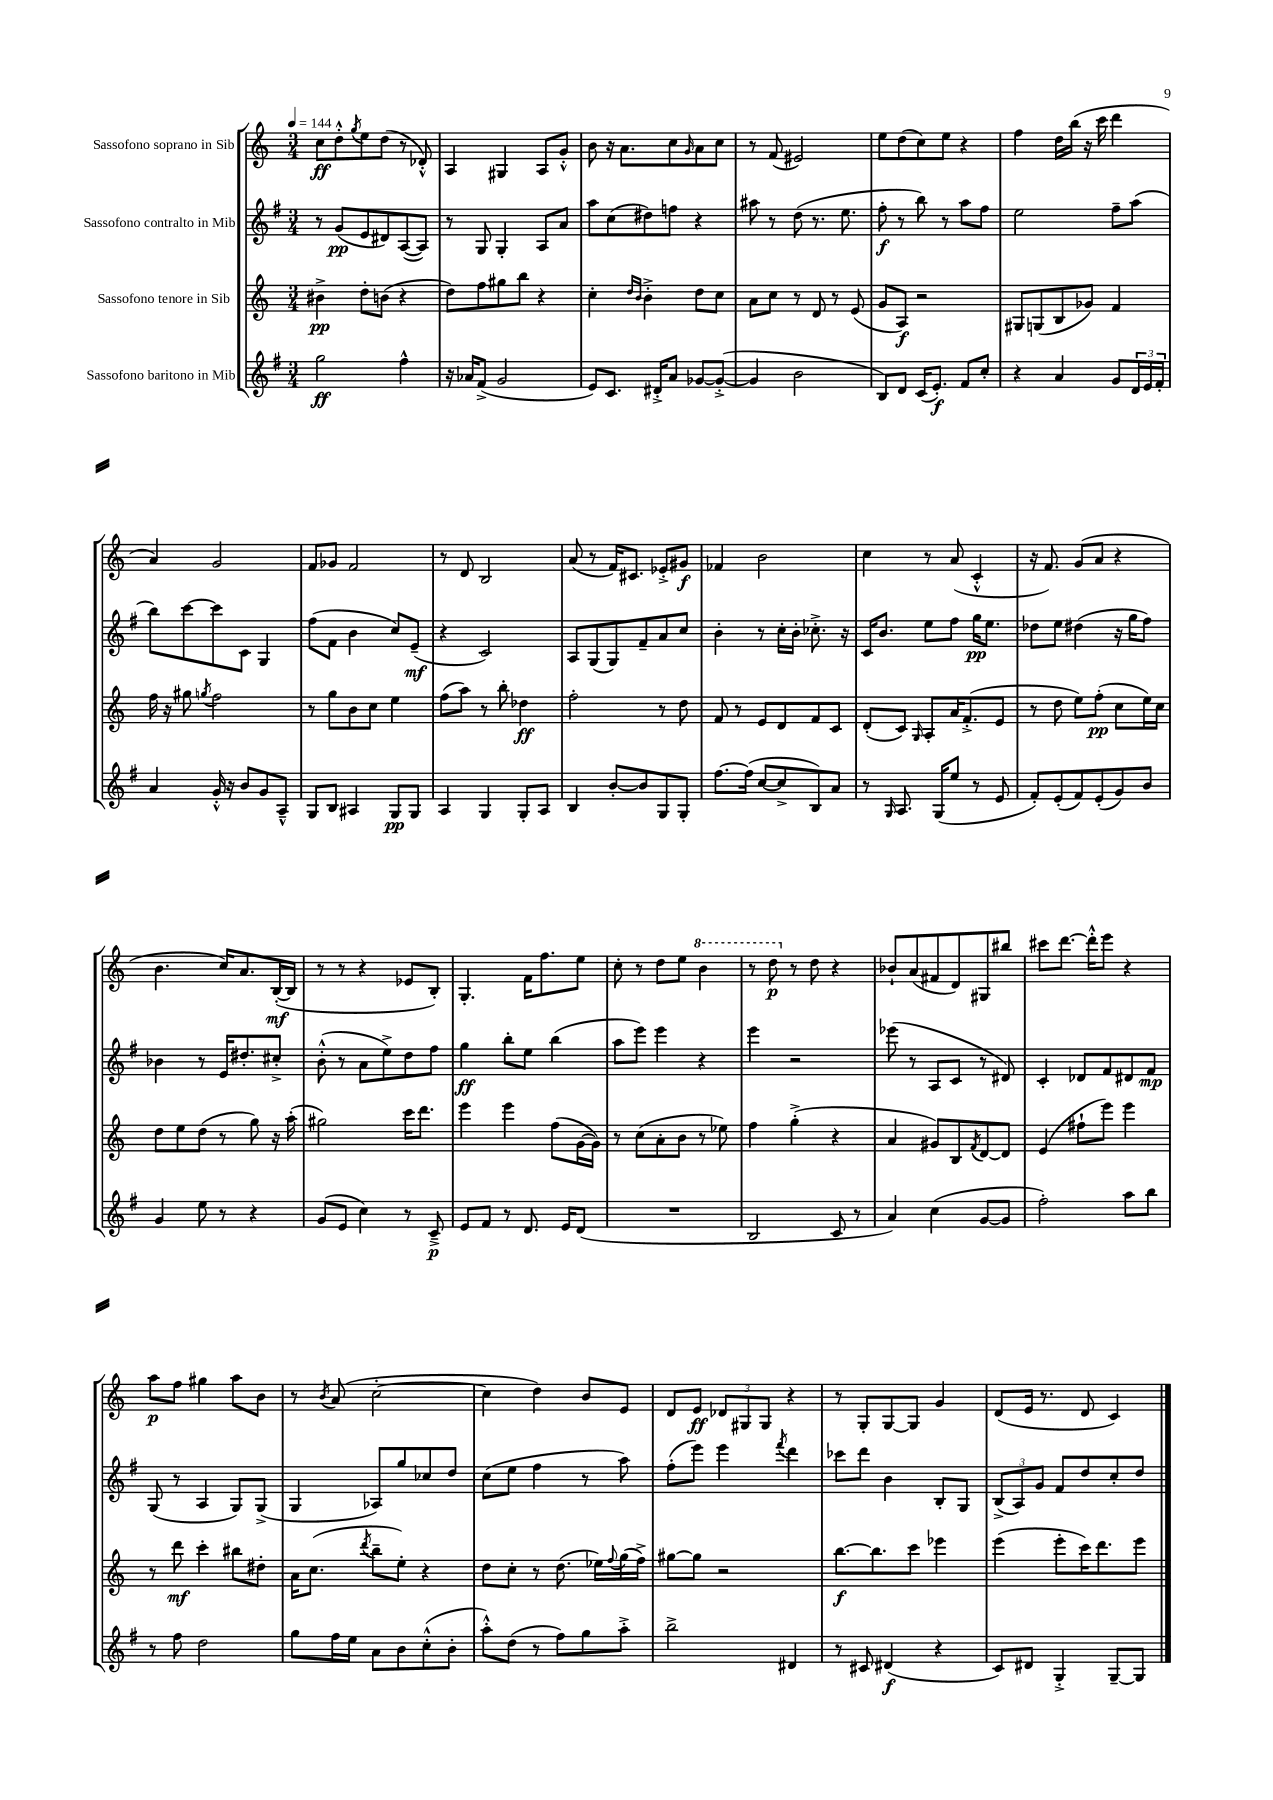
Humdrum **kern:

**kern	**kern	**kern	**kern
*staff4	*staff3	*staff2	*staff1
*clefG2	*clefG2	*clefG2	*clefG2
*k[f#]	*k[]	*k[f#]	*k[]
*M3/4	*M3/4	*M3/4	*M3/4
*MM144	*MM144	*MM144	*MM144
2gg	4b#^	8r	8cc
.	.	(8g	8dd'^^
.	.	.	8qgg
.	8dd'	8e	8ee
.	(8b	8d#)	(8dd
4ff#^^	4r	([8A	8r
.	.	8A])	8d-'^^)
=	=	=	=
16r	8dd)	8r	4A
16a-	.	.	.
(8f#^	8ff	8G	.
2g	8gg#	4G'	4G#
.	8bb	.	.
.	4r	8A	8A
.	.	8a	8g'^^
=	=	=	=
8e)	4cc'	8aa	8b
8.c	.	(8cc	16r
.	.	.	8.a
.	16qqdd	.	.
.	16qqb	.	.
.	4b'^	8dd#)	.
16d#'^	.	.	.
8a	.	8ff	8cc
.	.	.	16qqg
[8g-	8dd	4r	8a
(8g-'^_	8cc	.	8cc
=	=	=	=
4g-]	8a	8aa#	8r
.	8cc	8r	(8f
2b	8r	(8dd	2e#)
.	8d	8.r	.
.	8r	.	.
.	.	8.ee	.
.	(8e	.	.
=	=	=	=
8B)	8g	8ff#'	8ee
8d	8A)	8r	(8dd
(16c	2r	8bb)	8cc)
8.e')	.	.	.
.	.	8r	8ee
8f#	.	8aa	4r
8cc'	.	8ff#	.
=	=	=	=
4r	8G#	2ee	4ff
.	(8G	.	.
4a	8B	.	16dd
.	.	.	(16bb
.	8g-)	.	16r
.	.	.	16ccc
8g	4f	8ff#~	4ddd
24d	.	(8aa	.
24e	.	.	.
24f#'	.	.	.
=	=	=	=
4a	16ff	8bb)	4a)
.	16r	.	.
.	8gg#	[8ccc	.
.	8qgg	.	.
16g'^^	2ff	8ccc]	2g
16r	.	.	.
8b	.	8c	.
8g	.	4G	.
8A~^^	.	.	.
=	=	=	=
8G	8r	(8ff#	8f
8B	8gg	8f#	8g-
4A#	8b	4b	2f
.	8cc	.	.
8G	4ee	8cc)	.
8G	.	(8e~	.
=	=	=	=
4A	(8ff	4r	8r
.	8aa)	.	8d
4G	8r	2c)	2B
.	8bb'	.	.
8G'	4dd-	.	.
8A	.	.	.
=	=	=	=
4B	2ff'	8A	(8a
.	.	(8G	8r
[8b'	.	8G)	16f)
.	.	.	8.c#
8b]	.	8f#~	.
8G	8r	8a	8e-'^
8G'	8dd	8cc	8g#
=	=	=	=
[8.ff#	8f	4b'	4f-
.	8r	.	.
(16ff#]	.	.	.
[8cc	8e	8r	2b
8cc^]	8d	16cc'	.
.	.	16b'	.
8B)	8f	8.cc-'^	.
8a	8c	.	.
.	.	16r	.
=	=	=	=
8r	(8d'	16c	4cc
.	.	8.b	.
16qqG	.	.	.
8.A	8c)	.	.
.	16qqG	.	.
.	8A'	8ee	8r
(16G	.	.	.
8ee	16a	8ff#	(8a
.	(8.f'^	.	.
8r	.	16gg	4c'^^
.	.	8.ee	.
8e	8e	.	.
=	=	=	=
8f#')	8r	8dd-	16r
.	.	.	8.f)
(8e'	8dd	8ee	.
8f#)	8ee)	(4dd#	(8g
(8e'	(8ff'	.	8a
8g)	8cc	16r	4r
.	.	16gg	.
8b	16ee)	8ff#)	.
.	16cc	.	.
=	=	=	=
4g	8dd	4b-	4.b
.	8ee	.	.
8ee	(8dd	8r	.
8r	8r	16e	16cc)
.	.	8.dd#'	8.a
4r	8gg)	.	.
.	16r	8cc#'^	([16B'
.	(16aa'	.	16B]
=	=	=	=
(8g	2gg#)	(8b'^^	8r
8e	.	8r	8r
4cc)	.	8a	4r
.	.	8ee^)	.
8r	16ccc	8dd	8e-
.	8.ddd	.	.
8c~^	.	8ff#	8B')
=	=	=	=
8e	4eee	4gg	4.G'
8f#	.	.	.
8r	4eee	8bb'	.
8.d	.	8ee	16f
.	.	.	8.ff
.	(8ff	(4bb	.
16e	.	.	.
(8d	[16g	.	8ee
.	16g])	.	.
=	=	=	=
2.r	8r	8aa	8cc'
.	(8cc	8eee)	8r
.	8a'	4eee	8dd
.	8b	.	8ee
.	8r	4r	4bb
.	8ee-)	.	.
=	=	=	=
2B	4ff	4eee	8r
.	.	.	8ddd
.	(4gg'^	2r	8r
.	.	.	8dd
8c	4r	.	4r
8r	.	.	.
=	=	=	=
4a)	4a	(8eee-	8b-`
.	.	8r	(8a
(4cc	8g#)	8A	8f#
.	8B	8c	8d)
.	8qf	.	.
[8g	[8d	8r	8G#
8g]	8d]	8d#)	8bb#
=	=	=	=
2ff#')	(4e	4c'	8ccc#
.	.	.	[8.ddd
.	8ff#`	8d-	.
.	.	.	16ddd'^^]
.	8eee)	8f#	8eee
8aa	4eee	8d#	4r
8bb	.	8f#	.
=	=	=	=
8r	8r	(8G	8aa
8ff#	8ddd	8r	8ff
2dd	4ccc'	4A	4gg#
.	8bb#	8G)	8aa
.	8dd#'	(8G^	8b
=	=	=	=
8gg	16a	4G	8r
.	(8.cc	.	.
.	.	.	8qb
16ff#	.	.	(8a
16ee	.	.	.
.	8qddd	.	.
8a	8bb~	8A-)	[2cc'
8b	8ee')	8gg	.
(8cc'^^	4r	8cc-	.
8b'	.	8dd	.
=	=	=	=
8aa'^^)	8dd	(8cc	4cc]
(8dd	8cc'	8ee	.
8r	8r	4ff#	4dd)
8ff#)	(8.dd	.	.
8gg	.	8r	8b
.	16ee-)	.	.
.	8qqff	.	.
8aa'^	(16gg	8aa)	8e
.	16ff^)	.	.
=	=	=	=
2bb^	[8gg#	(8ff#'	8d
.	8gg#]	8eee)	8e
.	2r	4eee	12d-
.	.	.	12G#
.	.	.	12G#
.	.	8qfff#	.
4d#	.	4ddd	4r
=	=	=	=
8r	[8.bb	8ccc-	8r
8c#	.	8ddd	8G'
.	8.bb]	.	.
(4d#	.	4b	[8G
.	8ccc	.	8G]
4r	4eee-	8B'	4g
.	.	8G	.
=	=	=	=
8c)	(4eee	(12B^	(8d
.	.	12A)	.
8d#	.	.	16e
.	.	12g	.
.	.	.	8.r
4G'^	8eee'	8f#	.
.	16ccc)	8dd	8d
.	8.ddd	.	.
[8G~	.	8cc'	4c)
8G]	8eee	8dd	.
==	==	==	==
*-	*-	*-	*-
